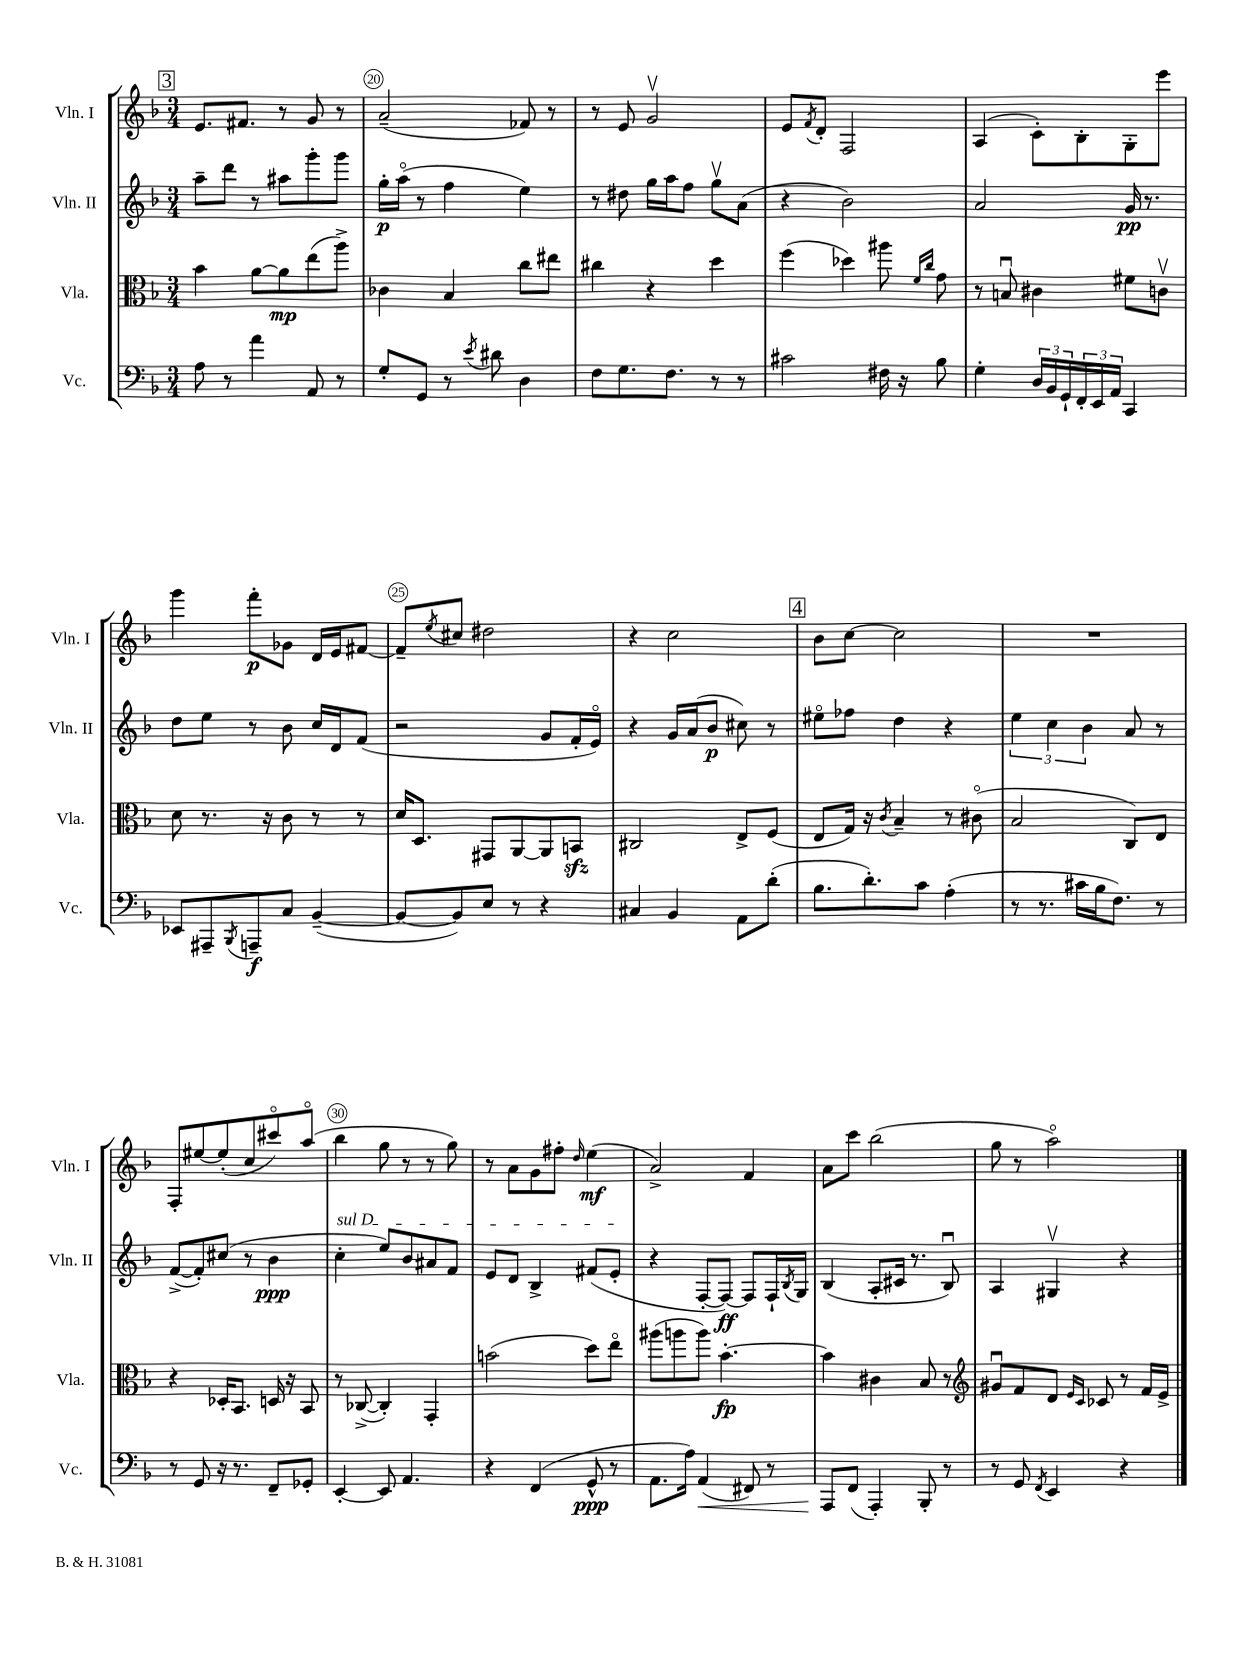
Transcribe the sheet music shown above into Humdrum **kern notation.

**kern	**kern	**kern	**kern
*staff4	*staff3	*staff2	*staff1
*clefF4	*clefC3	*clefG2	*clefG2
*k[b-]	*k[b-]	*k[b-]	*k[b-]
*M3/4	*M3/4	*M3/4	*M3/4
8A	4b-	8aa~	8.e
8r	.	8ddd	.
.	.	.	8.f#
4a	[8a	8r	.
.	8a]	8aa#	8r
8AA	(8ee	8ggg'	8g
8r	8aa^)	8ggg	8r
=	=	=	=
8G'	4c-	16gg'	(2a~
.	.	(16aao	.
8GG	.	8r	.
8r	4B-	4ff	.
8qe	.	.	.
8d#	.	.	.
4D	8cc	4ee)	8f-)
.	8ee#	.	8r
=	=	=	=
8F	4cc#	8r	8r
8.G	.	8dd#	8e
.	4r	16gg	2gv
8.F	.	16aa	.
.	.	8ff	.
8r	4dd	8ggv	.
8r	.	(8a	.
=	=	=	=
2c#	(4ff	4r	8e
.	.	.	8qf
.	.	.	8d'
.	4dd-)	2b-)	2F
16F#	8aa#	.	.
16r	.	.	.
.	16qqf	.	.
.	16qqcc	.	.
8B-	8g	.	.
=	=	=	=
4G'	8r	2a	(4A
.	8Bu	.	.
24D	4c#	.	8c')
24BB-	.	.	.
24GG`	.	.	.
24FF'	.	.	8B-'
24EE	.	.	.
24AA	.	.	.
4CC	8f#	16g	8G'
.	.	8.r	.
.	8cv	.	8eee
=	=	=	=
8EE-	8d	8dd	4ggg
8AAA#~	8.r	8ee	.
8qBBB-	.	.	.
8AAA~	.	8r	8fff'
.	16r	.	.
8C	8c	8b-	8g-
([4BB-~	8r	16cc	16d
.	.	16d	16e
.	8r	(8f	[8f#
=	=	=	=
8BB-_	16d	2r	8f#~]
.	8.D	.	.
.	.	.	8qee
8BB-])	.	.	8cc#
8E	8GG#	.	2dd#
8r	[8AA	.	.
4r	8AA]	8g	.
.	8BB	16f'	.
.	.	16eo)	.
=	=	=	=
4C#	2C#	4r	4r
4BB-	.	16g	2cc
.	.	(16a	.
.	.	8b-	.
8AA	8E^	8cc#)	.
(8d'	(8F	8r	.
=	=	=	=
8.B-	8E	8ee#o	8b-
.	16G)	8ff-	[8cc
8.d')	16r	.	.
.	8qc	.	.
.	4B-~	4dd	2cc]
8c	.	.	.
(4A'	8r	4r	.
.	(8c#o	.	.
=	=	=	=
8r	2B-	6ee	2.r
8.r	.	.	.
.	.	6cc	.
16c#	.	.	.
.	.	6b-	.
16B-	.	.	.
8.F)	.	.	.
.	8C)	8a	.
8r	8E	8r	.
=	=	=	=
8r	4r	([8f^	8F'
8GG	.	8f'])	[8ee#
16r	16D-'	(8cc#	(8ee#']
8.r	8.BB-	.	.
.	.	8r	8cc
8FF~	16D	4b-	8ccc#o)
.	16r	.	.
8GG-'	8BB-	.	(8aao
=	=	=	=
[4EE'	8r	4cc'	4bb-
.	([8C-^	.	.
8EE]	4C-'])	8ee)	8gg
4.AA	.	8b-	8r
.	4GG'	8a#	8r
.	.	8f	8gg)
=	=	=	=
4r	(2b	8e	8r
.	.	8d	8a
(4FF	.	4B-^	8g
.	.	.	8ff#'
.	.	.	16qqdd
8GG^^	8dd)	(8f#	(4ee
8r	8eeo	8e'	.
=	=	=	=
8.AA	(8aa#	4r	2a^)
.	8aa	.	.
16A)	.	.	.
(4AA	8aa)	[8F'	.
.	[4.b-'	8F_)	.
8FF#)	.	8F]	4f
8r	.	16F`	.
.	.	8qB-	.
.	.	16G	.
=	=	=	=
8AAA	4b-]	(4B-	8a
(8FF	.	.	8ccc
4AAA')	4c#	8A'	(2bb-
.	.	16c#	.
.	.	8.r	.
8BBB-'	8B-	.	.
8r	8r	8B-u)	.
=	=	=	=
*	*clefG2	*	*
8r	8g#u	4A	8gg
8GG	8f	.	8r
8qFF	.	.	.
4EE	8d	4G#v	2aao)
.	16qqe	.	.
.	16qqc	.	.
.	8c-	.	.
4r	8r	4r	.
.	16f	.	.
.	16e^	.	.
==	==	==	==
*-	*-	*-	*-
